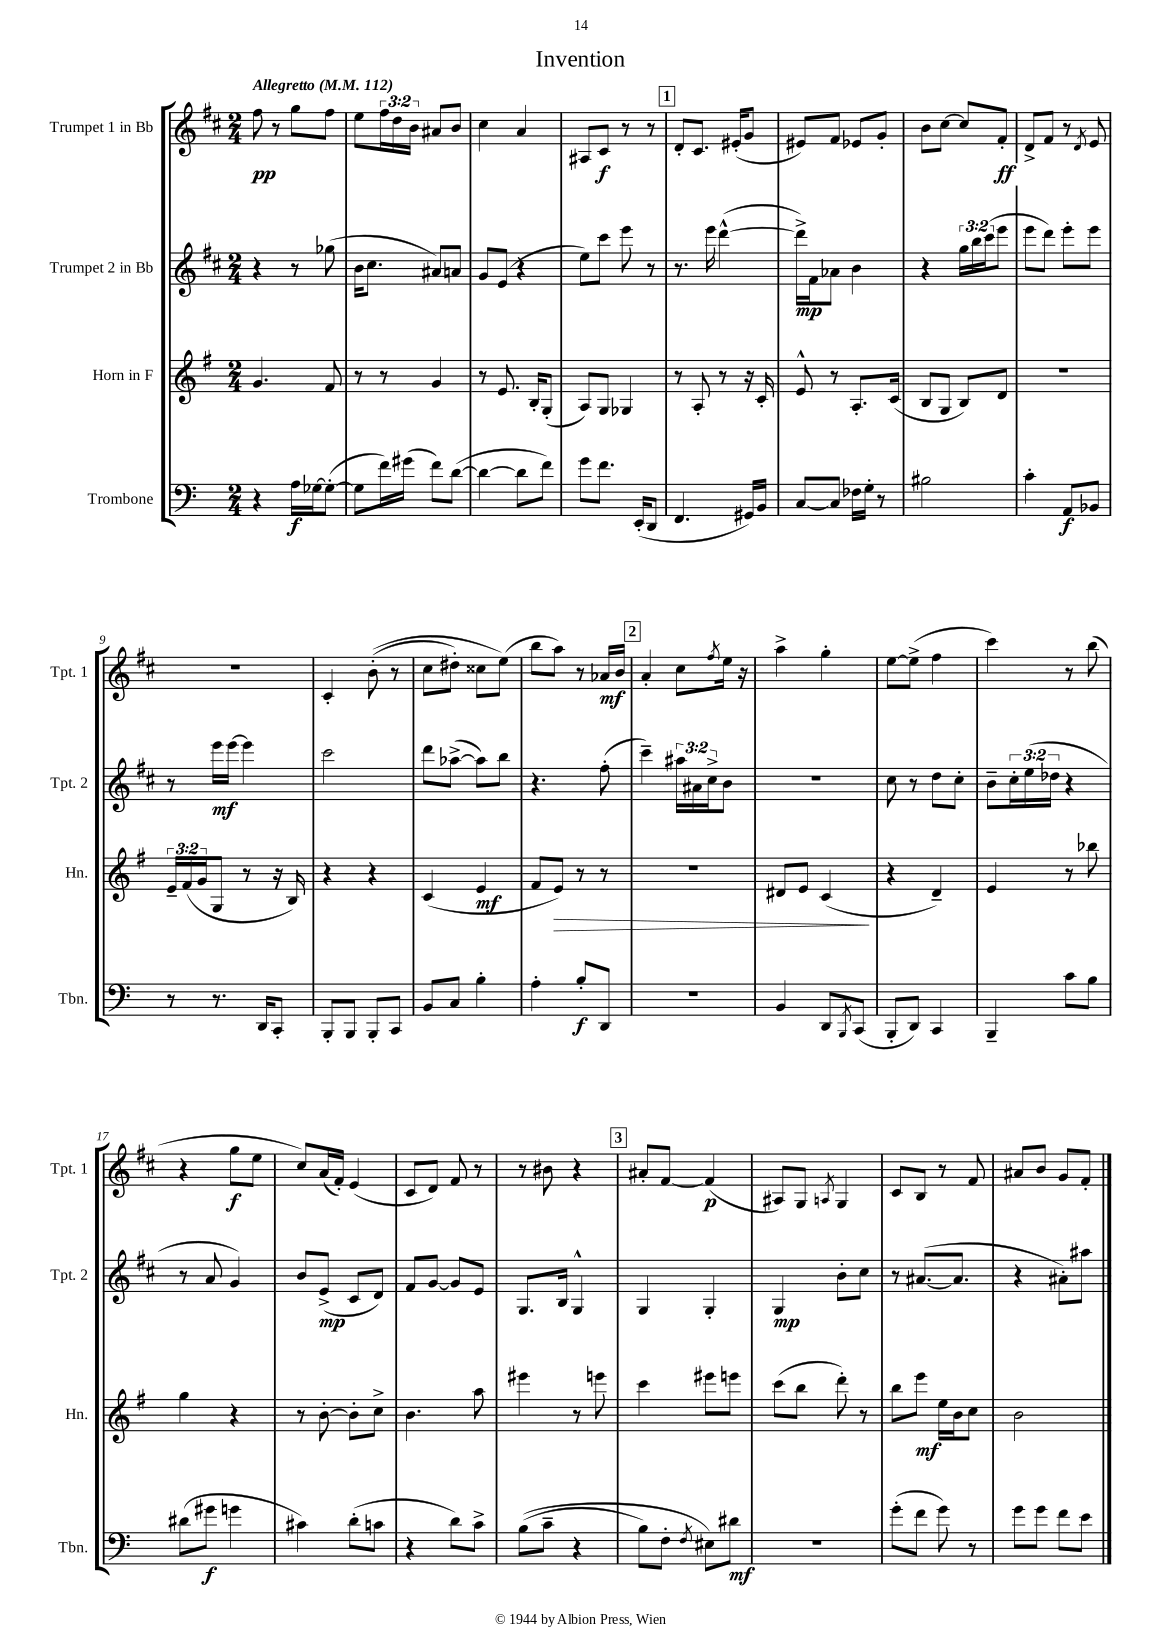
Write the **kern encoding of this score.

**kern	**dynam	**kern	**dynam	**kern	**dynam	**kern	**dynam
*part4	*part4	*part3	*part3	*part2	*part2	*part1	*part1
*staff4	*staff4	*staff3	*staff3	*staff2	*staff2	*staff1	*staff1
*I"Trombone	*	*I"Horn in F	*	*I"Trumpet 2 in Bb	*	*I"Trumpet 1 in Bb	*
*I'Tbn.	*	*I'Hn.	*	*I'Tpt. 2	*	*I'Tpt. 1	*
*clefF4	*	*clefG2	*	*clefG2	*	*clefG2	*
*k[]	*	*k[f#]	*	*k[f#c#]	*	*k[f#c#]	*
*M2/4	*	*M2/4	*	*M2/4	*	*M2/4	*
*MM112	*	*MM112	*	*MM112	*	*MM112	*
=1	=1	=1	=1	=1	=1	=1	=1
!	!	!	!	!	!	!LO:TX:a:B:t=Allegretto	!
4r	.	4.g/	.	4r	.	8ff#\	pp
.	.	.	.	.	.	8r	.
16A\LL	f	.	.	8r	.	8gg\L	.
[16G-X\J	.	.	.	.	.	.	.
(8G-'\J_	.	8f#/	.	(8gg-X\	.	8ff#\J	.
=2	=2	=2	=2	=2	=2	=2	=2
8G-\L]	.	8r	.	16b\KL	.	8ee\L	.
.	.	.	.	8.cc#\J	.	.	.
16f\L)	.	8r	.	.	.	24ff#\L	.
.	.	.	.	.	.	24dd\	.
(16g#X\JJ	.	.	.	.	.	.	.
.	.	.	.	.	.	24b\JJ	.
8f\L)	.	4g/	.	8a#X/L)	.	8a#X/L	.
([8d\J	.	.	.	8an/J	.	8b/J	.
=3	=3	=3	=3	=3	=3	=3	=3
4d\_	.	8r	.	8g/L	.	4cc#\	.
.	.	8.e/	.	(8e/J	.	.	.
8d\L]	.	.	.	4r	.	4a/	.
.	.	16B'/KL	.	.	.	.	.
8f\J)	.	(8G'/J	.	.	.	.	.
=4	=4	=4	=4	=4	=4	=4	=4
8g\L	.	8A/L)	.	8ee\L)	.	8A#X/L	.
8.f\J	.	8G/J	.	8ccc#\J	.	8c#/J	f
.	.	4G-X/	.	8eee\	.	8r	.
(16EE'/KL	.	.	.	.	.	.	.
8DD/J	.	.	.	8r	.	8r	.
!!LO:REH:place=s1:t=1
=5	=5	=5	=5	=5	=5	=5	=5
4.FF/	.	8r	.	8.r	.	8d'/L	.
.	.	8A'/	.	.	.	8.c#/J	.
.	.	.	.	16eee\	.	.	.
.	.	8r	.	([4ddd^^\	.	.	.
.	.	.	.	.	.	(16e#X'/KL	.
16GG#X/LL)	.	16r	.	.	.	8g/J	.
16BB/JJ	.	16c'/	.	.	.	.	.
=6	=6	=6	=6	=6	=6	=6	=6
[8C/L	.	8e^^/	.	16ddd^\LL])	mp	8e#X/L)	.
.	.	.	.	16f#\J	.	.	.
8C/J]	.	8r	.	8a-X\J	.	8f#/J	.
16F-X\LL	.	8.A'/L	.	4b\	.	8e-X/L	.
16G'\JJ	.	.	.	.	.	.	.
8r	.	.	.	.	.	8g'/J	.
.	.	(16c/Jk	.	.	.	.	.
=7	=7	=7	=7	=7	=7	=7	=7
2B#X\	.	8B/L	.	4r	.	8b\L	.
.	.	8G/J	.	.	.	[8cc#\J	.
.	.	8B/L)	.	24gg\LL	.	8cc#/L]	.
.	.	.	.	24bb\	.	.	.
.	.	.	.	(24ccc#\J	.	.	.
.	.	8d/J	.	8eee\J	.	8f#'/J	ff
=8	=8	=8	=8	=8	=8	=8	=8
4c'\	.	2r	.	8eee\L	.	8d^/L	.
.	.	.	.	8ddd\J)	.	8f#/J	.
8AA/L	f	.	.	8eee'\L	.	8r	.
.	.	.	.	.	.	8qd/	.
8BB-X/J	.	.	.	8eee\J	.	8e/	.
!!LO:LB:g=z
=9	=9	=9	=9	=9	=9	=9	=9
8r	.	24e~/LL	.	8r	.	2r	.
.	.	(24f#/	.	.	.	.	.
.	.	24g/J	.	.	.	.	.
8.r	.	8G/J	.	16eee\LL	mf	.	.
.	.	.	.	[16eee\JJ	.	.	.
.	.	8r	.	4eee\]	.	.	.
16DD/KL	.	.	.	.	.	.	.
8CC'/J	.	16r	.	.	.	.	.
.	.	16B/)	.	.	.	.	.
=10	=10	=10	=10	=10	=10	=10	=10
8BBB'/L	.	4r	.	2ccc#\	.	4c#'/	.
8BBB/J	.	.	.	.	.	.	.
8BBB'/L	.	4r	.	.	.	((8b'\	.
8CC/J	.	.	.	.	.	8r	.
=11	=11	=11	=11	=11	=11	=11	=11
8BB/L	.	(4c/	.	8ddd\L	.	8cc#\L	.
8C/J	.	.	.	([8aa-X^\J	.	8dd#X'\J)	.
4B'\	.	4e/	mf	8aa-\L])	.	8cc##X\L	.
.	.	.	.	8bb\J	.	(8ee\J)	.
=12	=12	=12	=12	=12	=12	=12	=12
4A'\	.	8f#/L	.	4.r	.	8bb\L	.
!	!	!	!LO:HP:b	!	!	!	!
.	.	8e/J)	>	.	.	8aa\J)	.
8B'/L	f	8r	.	.	.	8r	.
8DD/J	.	8r	.	(8ff#'\	.	16a-X/LL	mf
.	.	.	.	.	.	16b/JJ	.
!!LO:REH:place=s1:t=2
=13	=13	=13	=13	=13	=13	=13	=13
2r	.	2r	.	4ccc#~\)	.	4a'/	.
.	.	.	.	24aa#X\LL	.	8cc#\L	.
.	.	.	.	24a#X\	.	.	.
.	.	.	.	24cc#^\J	.	.	.
.	.	.	.	.	.	8qff#/	.
.	.	.	.	8b\J	.	16ee\Jk	.
.	.	.	.	.	.	16r	.
=14	=14	=14	=14	=14	=14	=14	=14
4BB/	.	8d#X/L	.	2r	.	4aa^\	.
.	.	8e/J	.	.	.	.	.
8DD/L	.	(4c/	.	.	.	4gg'\	.
8qBBB/	.	.	.	.	.	.	.
(8CC/J	.	.	.	.	.	.	.
.	.	.	]	.	.	.	.
=15	=15	=15	=15	=15	=15	=15	=15
8BBB'/L	.	4r	.	8cc#\	.	[8ee\L	.
8DD/J)	.	.	.	8r	.	(8ee^\J]	.
4CC/	.	4d~/)	.	8dd\L	.	4ff#\	.
.	.	.	.	8cc#'\J	.	.	.
=16	=16	=16	=16	=16	=16	=16	=16
4BBB~/	.	4e/	.	8b~\L	.	4ccc#\)	.
.	.	.	.	24cc#'\L	.	.	.
.	.	.	.	(24ee\	.	.	.
.	.	.	.	24dd-X\JJ	.	.	.
8c\L	.	8r	.	4r	.	8r	.
8B\J	.	8bb-X\	.	.	.	(8bb\	.
!!LO:LB:g=z
=17	=17	=17	=17	=17	=17	=17	=17
(8d#X\L	.	4gg\	.	8r	.	4r	.
8g#X\J	f	.	.	8a/	.	.	.
4gn\	.	4r	.	4g/)	.	8gg\L	f
.	.	.	.	.	.	8ee\J	.
=18	=18	=18	=18	=18	=18	=18	=18
4c#X\)	.	8r	.	8b/L	.	8cc#/L)	.
.	.	[8b'\	.	(8e^/J	mp	(16a/L	.
.	.	.	.	.	.	16f#'/JJ)	.
(8d'\L	.	8b'\L]	.	8c#/L	.	(4e/	.
8cn\J	.	8cc^\J	.	8d/J)	.	.	.
=19	=19	=19	=19	=19	=19	=19	=19
4r	.	4.b\	.	8f#/L	.	8c#/L	.
.	.	.	.	[8g/J	.	8d/J)	.
8d\L)	.	.	.	8g/L]	.	8f#/	.
8c^\J	.	8aa\	.	8e/J	.	8r	.
=20	=20	=20	=20	=20	=20	=20	=20
((8B\L	.	4eee#X\	.	8.G/L	.	8r	.
8c~\J	.	.	.	.	.	8b#X\	.
.	.	.	.	16B/Jk	.	.	.
4r	.	8r	.	4G^^/	.	4r	.
.	.	8eeen\	.	.	.	.	.
!!LO:REH:place=s1:t=3
=21	=21	=21	=21	=21	=21	=21	=21
8B\L)	.	4ccc\	.	4G/	.	8a#X'/L	.
8F'\J	.	.	.	.	.	[8f#/J	.
8qF/	.	.	.	.	.	.	.
8E#X\L)	.	8eee#X\L	.	4G'/	.	(4f#/]	p
8d#X\J	mf	8eeen\J	.	.	.	.	.
=22	=22	=22	=22	=22	=22	=22	=22
2r	.	(8ccc\L	.	4G/	mp	8A#X/L)	.
.	.	8bb\J	.	.	.	8G/J	.
.	.	.	.	.	.	8qAn/	.
.	.	8ddd'\)	.	8b'\L	.	4G/	.
.	.	8r	.	8cc#\J	.	.	.
=23	=23	=23	=23	=23	=23	=23	=23
(8g'\L	.	8bb\L	.	8r	.	8c#/L	.
8f\J	.	8eee\J	mf	([8.a#X/L	.	8B/J	.
8g\)	.	16ee\LL	.	.	.	8r	.
.	.	16b\J	.	8.a#/J]	.	.	.
8r	.	8cc\J	.	.	.	8f#/	.
=24	=24	=24	=24	=24	=24	=24	=24
8g\L	.	2b\	.	4r	.	8a#X/L	.
8g\J	.	.	.	.	.	8b/J	.
8f\L	.	.	.	8a#X'\L)	.	8g/L	.
8e\J	.	.	.	8aa#X\J	.	8f#'/J	.
==	==	==	==	==	==	==	==
*-	*-	*-	*-	*-	*-	*-	*-
